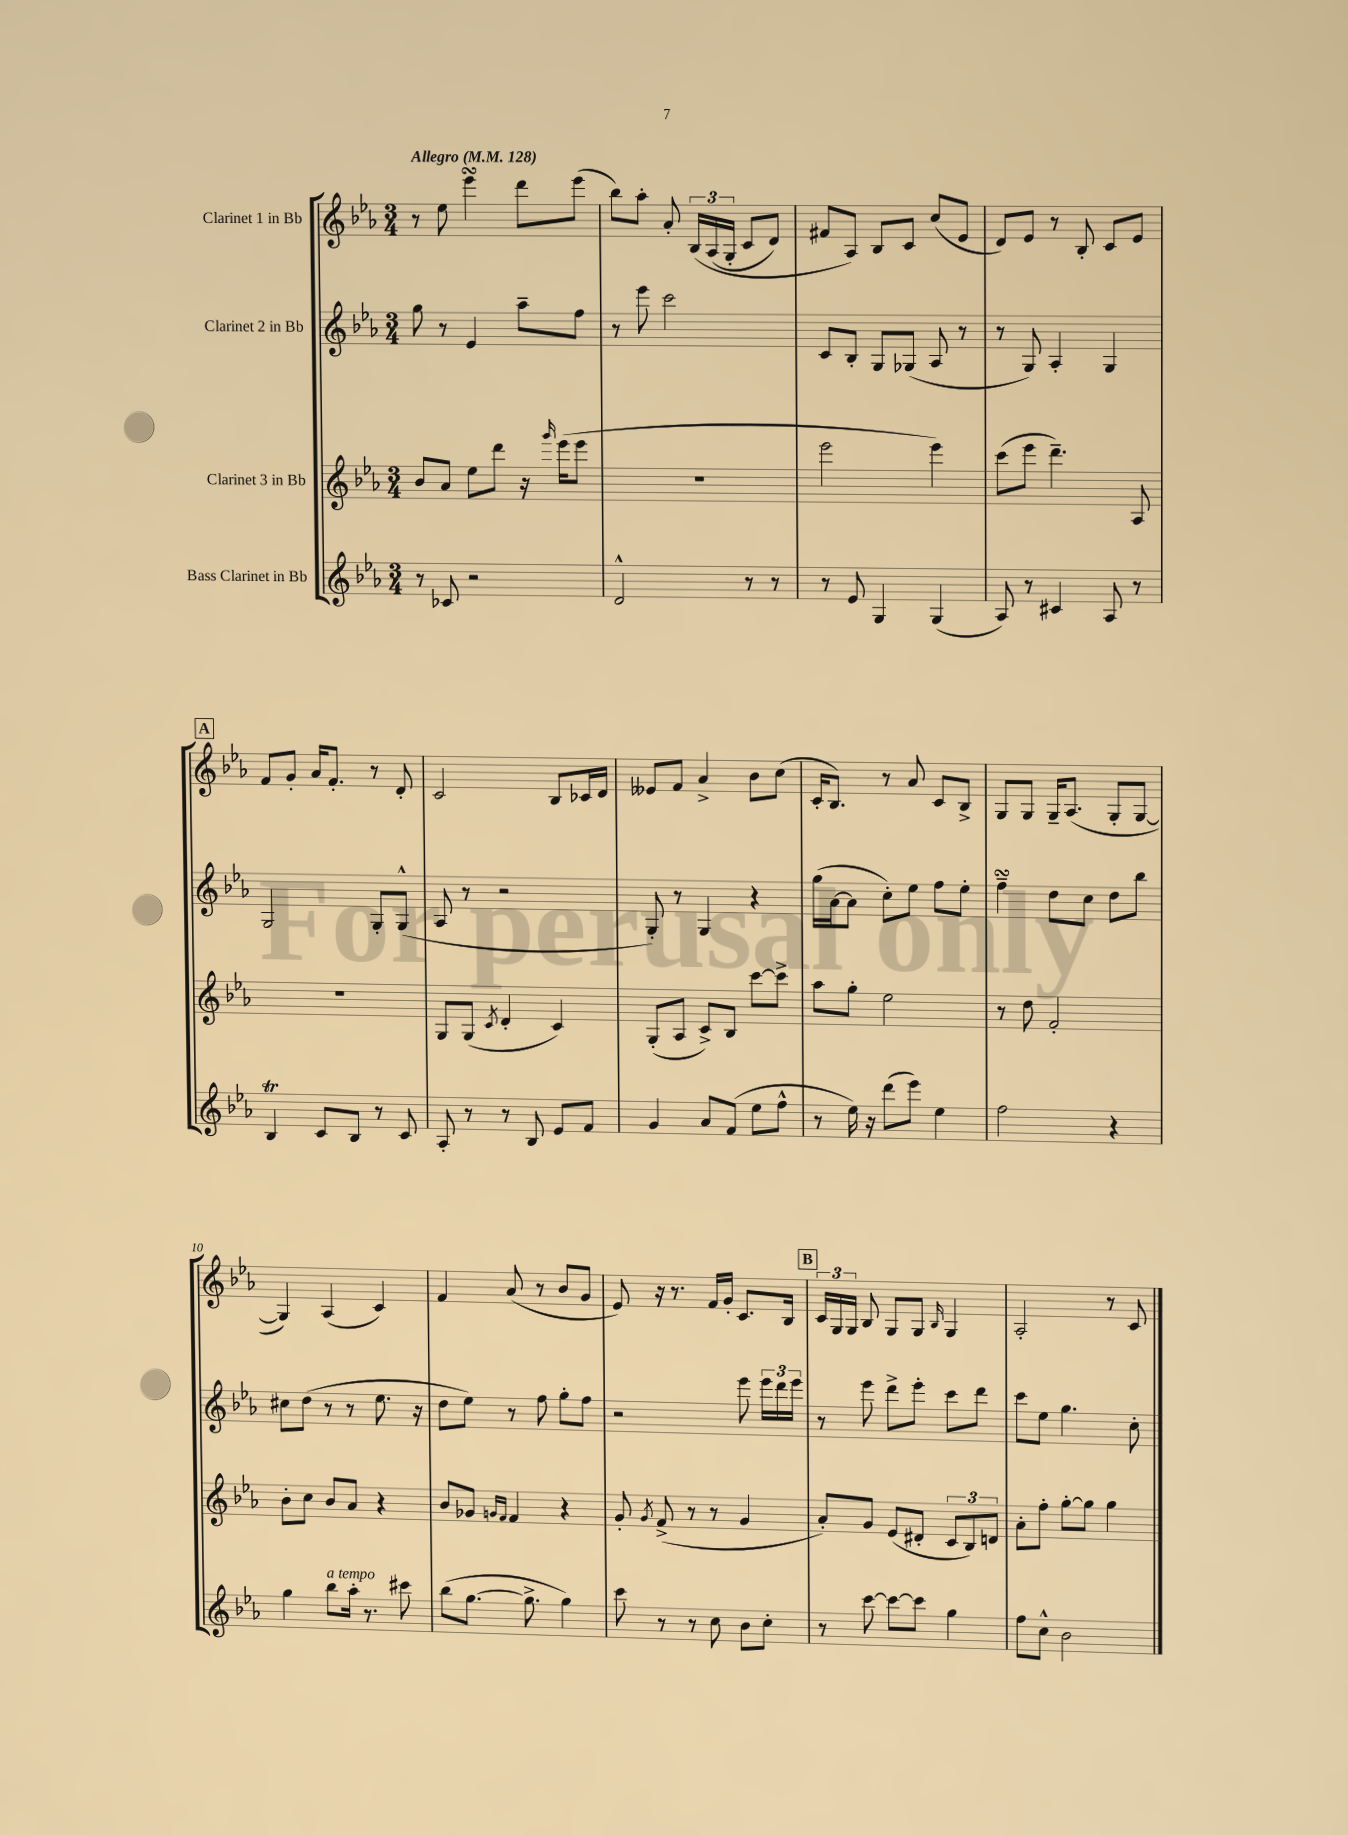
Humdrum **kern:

**kern	**kern	**kern	**kern
*staff4	*staff3	*staff2	*staff1
*clefG2	*clefG2	*clefG2	*clefG2
*k[b-e-a-]	*k[b-e-a-]	*k[b-e-a-]	*k[b-e-a-]
*M3/4	*M3/4	*M3/4	*M3/4
*MM128	*MM128	*MM128	*MM128
8r	8b-	8gg	8r
8c-	8a-	8r	8ee-
2r	8ee-	4e-	4eee-
.	8ddd	.	.
.	16r	8aa-~	8ddd
.	16qqggg	.	.
.	(16eee-	.	.
.	8eee-	8ff	(8eee-
=	=	=	=
2d^^	2.r	8r	8bb-)
.	.	8eee-	8aa-'
.	.	2ccc	8a-'
.	.	.	&(24B-
.	.	.	(24A-
.	.	.	24G'
8r	.	.	8c
8r	.	.	8d)
=	=	=	=
8r	2eee-	8c	8f#
8e-	.	8B-'	8A-&)
4G	.	8G	8B-
.	.	(8G-	8c
(4G	4eee-)	8A-	(8cc
.	.	8r	8e-
=	=	=	=
8A-)	(8ccc	8r	8d)
8r	8eee-	8G)	8e-
4c#	4.ddd~)	4A-'	8r
.	.	.	8B-'
8A-	.	4G	8c
8r	8A-	.	8e-
=	=	=	=
4B-	2.r	2G	8f
.	.	.	8g'
8c	.	.	16a-
.	.	.	8.f'
8B-	.	.	.
8r	.	8G'	8r
8c	.	(8G^^	8d'
=	=	=	=
8A-'	8G	8A-	2c
8r	(8G	8r	.
.	8qc	.	.
8r	4d'	2r	.
8B-	.	.	.
8e-	4c)	.	8B-
8f	.	.	16c-
.	.	.	16d
=	=	=	=
4g	(8G'	8G')	8e--
.	8A-	8r	8f
8a-	8c^)	4G	4a-^
(8f	8B-	.	.
8ee-	[8ccc	4r	8b-
8ff^^	8ccc^]	.	(8cc
=	=	=	=
8r	8aa-	(16gg	16c'
.	.	[16a-	8.B-)
16ee-)	8gg'	8a-]	.
16r	.	.	.
(8ddd	2ee-	8cc')	8r
8eee-)	.	8ee-	8a-
4ee-	.	8ff	8c
.	.	8ee-'	8B-^
=	=	=	=
2ff	8r	4ff~	8G
.	8dd	.	8G
.	2f'	8dd	16G~
.	.	.	(8.A-
.	.	8cc	.
4r	.	8dd	8G'
.	.	8bb-	[8G
=	=	=	=
4gg	8b-'	8cc#	4G])
.	8cc	(8dd	.
8bb-	8b-	8r	(4A-
16aa-'	8a-	8r	.
8.r	.	.	.
.	4r	8.ee-	4c)
8ccc#	.	.	.
.	.	16r	.
=	=	=	=
(8bb-	8b-	8dd	4f
[8.gg	8g-	8ee-)	.
.	16qqg	.	.
.	16qqf	.	.
.	4f	8r	(8a-
8.gg^]	.	.	.
.	.	8ff	8r
4gg)	4r	8gg'	8b-
.	.	8ff	8g
=	=	=	=
8ccc	8g'	2r	8e-)
.	8qg	.	.
8r	(8f^	.	16r
.	.	.	8.r
8r	8r	.	.
8cc	8r	.	16f
.	.	.	16g'
8b-	4g	8eee-	8.c
8cc'	.	24eee-	.
.	.	24ddd	.
.	.	.	16B-
.	.	24eee-	.
=	=	=	=
8r	8a-')	8r	24c
.	.	.	24G
.	.	.	24G
[8ccc	8g	8eee-	8B-
8ccc_	(8e-	8ddd^	8G
8ccc]	8d#'	8eee-'	8G
.	.	.	16qqB-
4gg	12c	8ccc	4G
.	12B-)	.	.
.	.	8ddd	.
.	12d	.	.
=	=	=	=
8ff	8a-'	8ccc	2A-'
8cc^^	8ff'	8ee-	.
2b-	[8gg'	4.gg	.
.	8gg]	.	.
.	4gg	.	8r
.	.	8cc'	8c
==	==	==	==
*-	*-	*-	*-
